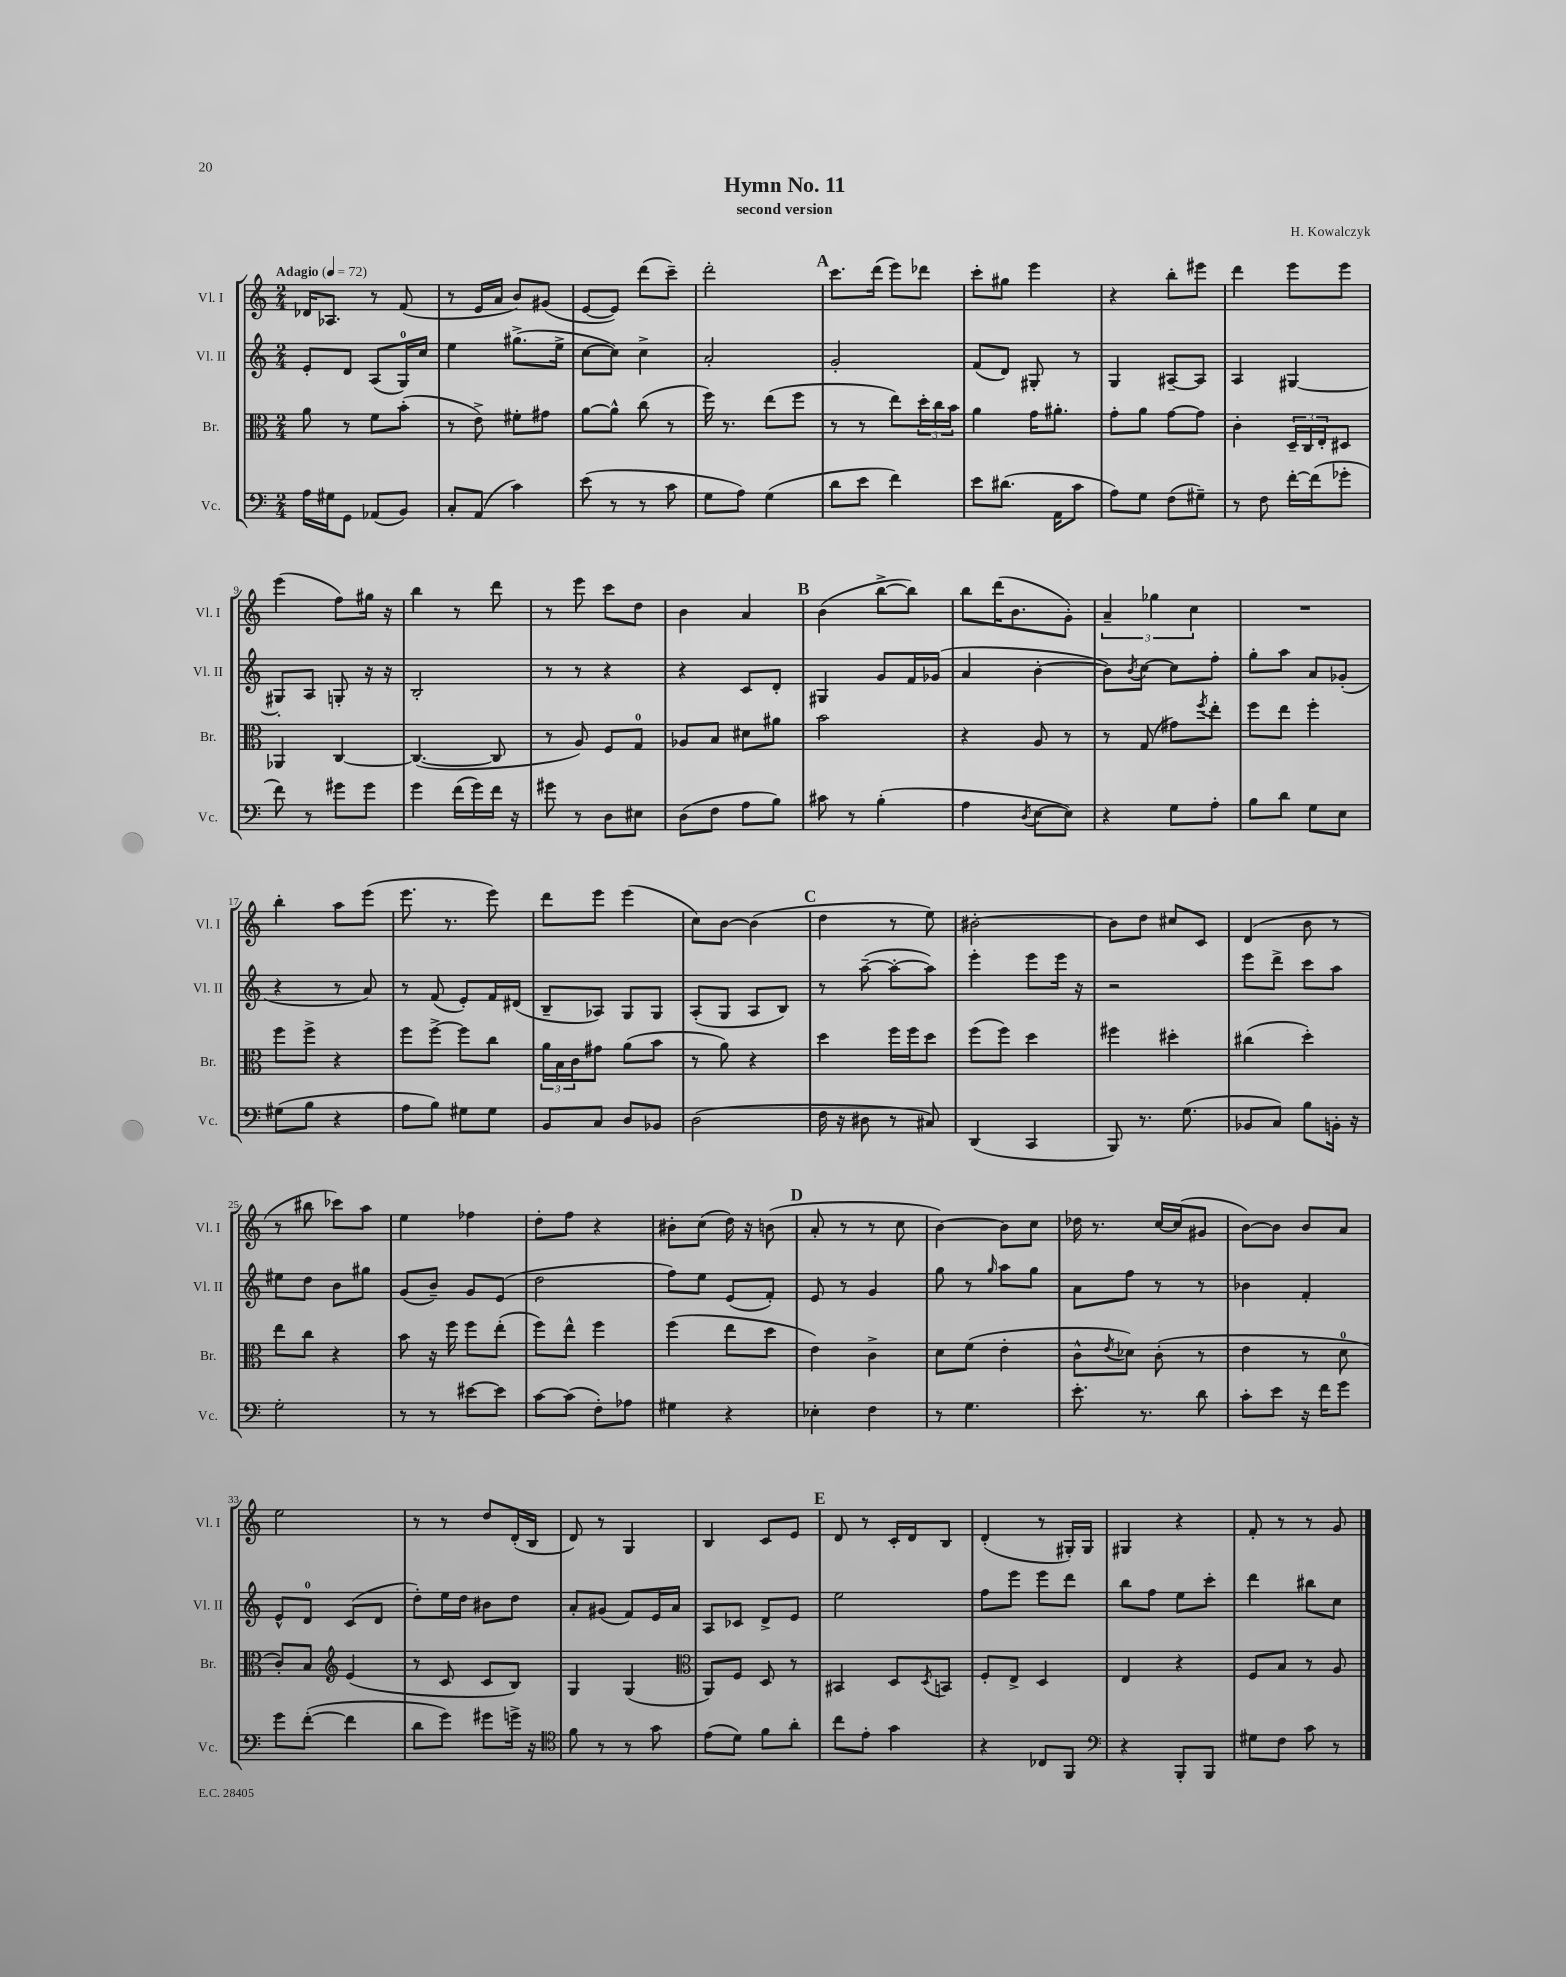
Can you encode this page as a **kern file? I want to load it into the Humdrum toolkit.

**kern	**kern	**kern	**kern
*staff4	*staff3	*staff2	*staff1
*clefF4	*clefC3	*clefG2	*clefG2
*k[]	*k[]	*k[]	*k[]
*M2/4	*M2/4	*M2/4	*M2/4
*MM72	*MM72	*MM72	*MM72
16A	8a	8e'	16d-
16G#	.	.	8.A-
8GG	8r	8d	.
(8AA-	8f	(8A	8r
8BB)	(8b'	16G)	(8f
.	.	16cc	.
=	=	=	=
8C'	8r	4ee	8r
(8AA	8e^)	.	16e
.	.	.	16a
4c)	8f#'	(8.gg#^	8b)
.	8g#	.	(8g#
.	.	16ee^	.
=	=	=	=
(8e	[8a	[8cc	[8e
8r	8a^^]	8cc])	8e])
8r	(8cc	4cc^	(8ddd
8c	8r	.	8ccc~)
=	=	=	=
8G	16ff)	2a'	2ddd'
.	8.r	.	.
8A)	.	.	.
(4G	(8ee	.	.
.	8ff	.	.
=	=	=	=
8d	8r	2g'	8.ccc
8e	8r	.	.
.	.	.	(16ddd
4f)	8ee)	.	8eee)
.	24dd'	.	8ddd-
.	24cc	.	.
.	24b	.	.
=	=	=	=
8e	4a	(8f	8ccc'
(8.d#	.	8d)	8gg#
.	16g	8G#'	4eee
16AA	8.a#'	.	.
8c	.	8r	.
=	=	=	=
8A)	8g'	4G	4r
8G	8a	.	.
(8F	[8g	[8A#~	8bb'
8G#~)	8g]	8A#]	8eee#
=	=	=	=
8r	4c'	4A	4ddd
8F	.	.	.
[16f'	24D~	[4G#	8eee
.	24C	.	.
(16f]	.	.	.
.	24E'	.	.
8g-'	8D#	.	8eee
=	=	=	=
8f)	4AA-	8G#']	(4eee
8r	.	8A	.
8g#	[4C	8G'	8ff)
8g#	.	16r	16gg#
.	.	16r	16r
=	=	=	=
4g	(4.C_	2B'	4bb
(16f	.	.	8r
16g)	.	.	.
16f	8C]	.	8ddd
16r	.	.	.
=	=	=	=
8g#	8r	8r	8r
8r	8A)	8r	8eee
8D	8F	4r	8ccc
8E#	8G	.	8dd
=	=	=	=
(8D	8A-	4r	4b
8F	8B	.	.
8A	8d#	8c	4a
8B)	8a#	8d'	.
=	=	=	=
8c#	2b	4G#	(4b
8r	.	.	.
(4B'	.	8g	[8bb^
.	.	16f	8bb])
.	.	(16g-	.
=	=	=	=
4A	4r	4a	8bb
.	.	.	(16ddd
.	.	.	8.b
8qD	.	.	.
[8E	8A	[4b'	.
8E])	8r	.	8g')
=	=	=	=
4r	8r	8b])	6a~
.	.	8qb	.
.	(8G	[8cc	.
.	.	.	6gg-
8G	8g#)	8cc]	.
.	.	.	6cc
.	8qff	.	.
8A'	8ee'	8ff'	.
=	=	=	=
8B	8ff	8gg'	2r
8d	8ee	8aa	.
8G	4ff'	8a	.
8E	.	(8g-'	.
=	=	=	=
(8G#	8ff	4r	4bb'
8B	8ff^	.	.
4r	4r	8r	8aa
.	.	8a)	(8eee
=	=	=	=
8A	8ff	8r	8.eee
8B)	[8ff^	(8f	.
.	.	.	8.r
8G#	8ff]	8e')	.
8G#	8cc	16f	8eee)
.	.	(16d#	.
=	=	=	=
8BB	24a	8B~	8ddd
.	24B	.	.
.	24c	.	.
8C	8g#	8A-)	8eee
8D	(8a	8G	(4eee
8BB-	8b	8G	.
=	=	=	=
(2D	8r	(8A'	8cc)
.	8a)	8G	[8b
.	4r	8A	(4b]
.	.	8B)	.
=	=	=	=
16F	4dd	8r	4dd
16r	.	.	.
8D#	.	([8aa~	.
8r	16ff	8aa'_	8r
.	16ff	.	.
8C#)	8dd	8aa])	8ee)
=	=	=	=
(4DD	(8ff	4eee'	[2b#'
.	8ff)	.	.
4CC	4dd	8eee	.
.	.	16eee	.
.	.	16r	.
=	=	=	=
8BBB)	4ff#	2r	8b#]
8.r	.	.	8dd
.	4dd#'	.	8cc#
(8.G	.	.	.
.	.	.	8c
=	=	=	=
8BB-	(4cc#	8eee	(4d
8C)	.	8ddd^	.
8B	4dd')	8ccc	8b
16BB'	.	8aa	8r
16r	.	.	.
=	=	=	=
2G'	8ee	8ee#	8r
.	8cc	8dd	8bb#
.	4r	8b	8ccc-)
.	.	8gg#	8aa
=	=	=	=
8r	8b	(8g	4ee
8r	16r	8b~)	.
.	16ff	.	.
[8e#	8ff	8g	4ff-
8e#]	(8ee'	(8e	.
=	=	=	=
[8c	8ff)	2dd	8dd'
(8c]	8ee^^	.	8ff
8F')	4ff	.	4r
8A-	.	.	.
=	=	=	=
4G#	(4ff	8ff)	8b#'
.	.	8ee	(8cc
4r	8ee	(8e	16dd)
.	.	.	16r
.	8dd	8f')	(8b
=	=	=	=
4E-'	4e)	8e	8a'
.	.	8r	8r
4F	4c^	4g	8r
.	.	.	8cc
=	=	=	=
8r	8d	8gg	[4b)
4.G	(8f	8r	.
.	.	16qqgg	.
.	4e'	8aa	8b]
.	.	8gg	8cc
=	=	=	=
8.e'	8c^^	8a	16dd-
.	.	.	8.r
.	8qe	.	.
.	8d-)	8ff	.
8.r	.	.	.
.	(8c'	8r	[16cc
.	.	.	(16cc]
8d	8r	8r	8g#
=	=	=	=
8c'	4e	4b-	[8b)
8e	.	.	8b]
16r	8r	4f'	8b
16f	.	.	.
8g	8d	.	8a
=	=	=	=
8g	8c')	8e^^	2ee
([8f'	8B	8d	.
*	*clefG2	*	*
4f]	(4e	(8c	.
.	.	8d	.
=	=	=	=
8d	8r	8dd')	8r
8g)	8c	16ee	8r
.	.	16dd	.
8g#	8c	8b#	8dd
16g^	8B)	8dd	(16d'
16r	.	.	16B
=	=	=	=
*clefC4	*	*	*
8f	4G	8a'	8d)
8r	.	(8g#	8r
8r	(4G	8f)	4G
8g	.	16e	.
.	.	16a	.
=	=	=	=
*	*clefC3	*	*
(8e	8AA)	8A	4B
8d)	8F	8c-	.
8f	8D	8d^	8c
8a'	8r	8e	8e
=	=	=	=
8cc	4BB#	2ee	8d
8e'	.	.	8r
4g	8D	.	16c'
.	.	.	16d
.	8qD	.	.
.	8BB	.	8B
=	=	=	=
4r	8F'	8ff	(4d'
.	8E^	8eee	.
8C-	4D	8eee	8r
8FF	.	8ddd	16G#')
.	.	.	16G#
=	=	=	=
*clefF4	*	*	*
4r	4E	8bb	4G#
.	.	8ff	.
8BBB'	4r	8ee	4r
8BBB	.	8ccc'	.
=	=	=	=
8G#	8F	4ddd	8f'
8F	8B	.	8r
8c	8r	8bb#	8r
8r	8A	8cc	8g
==	==	==	==
*-	*-	*-	*-
